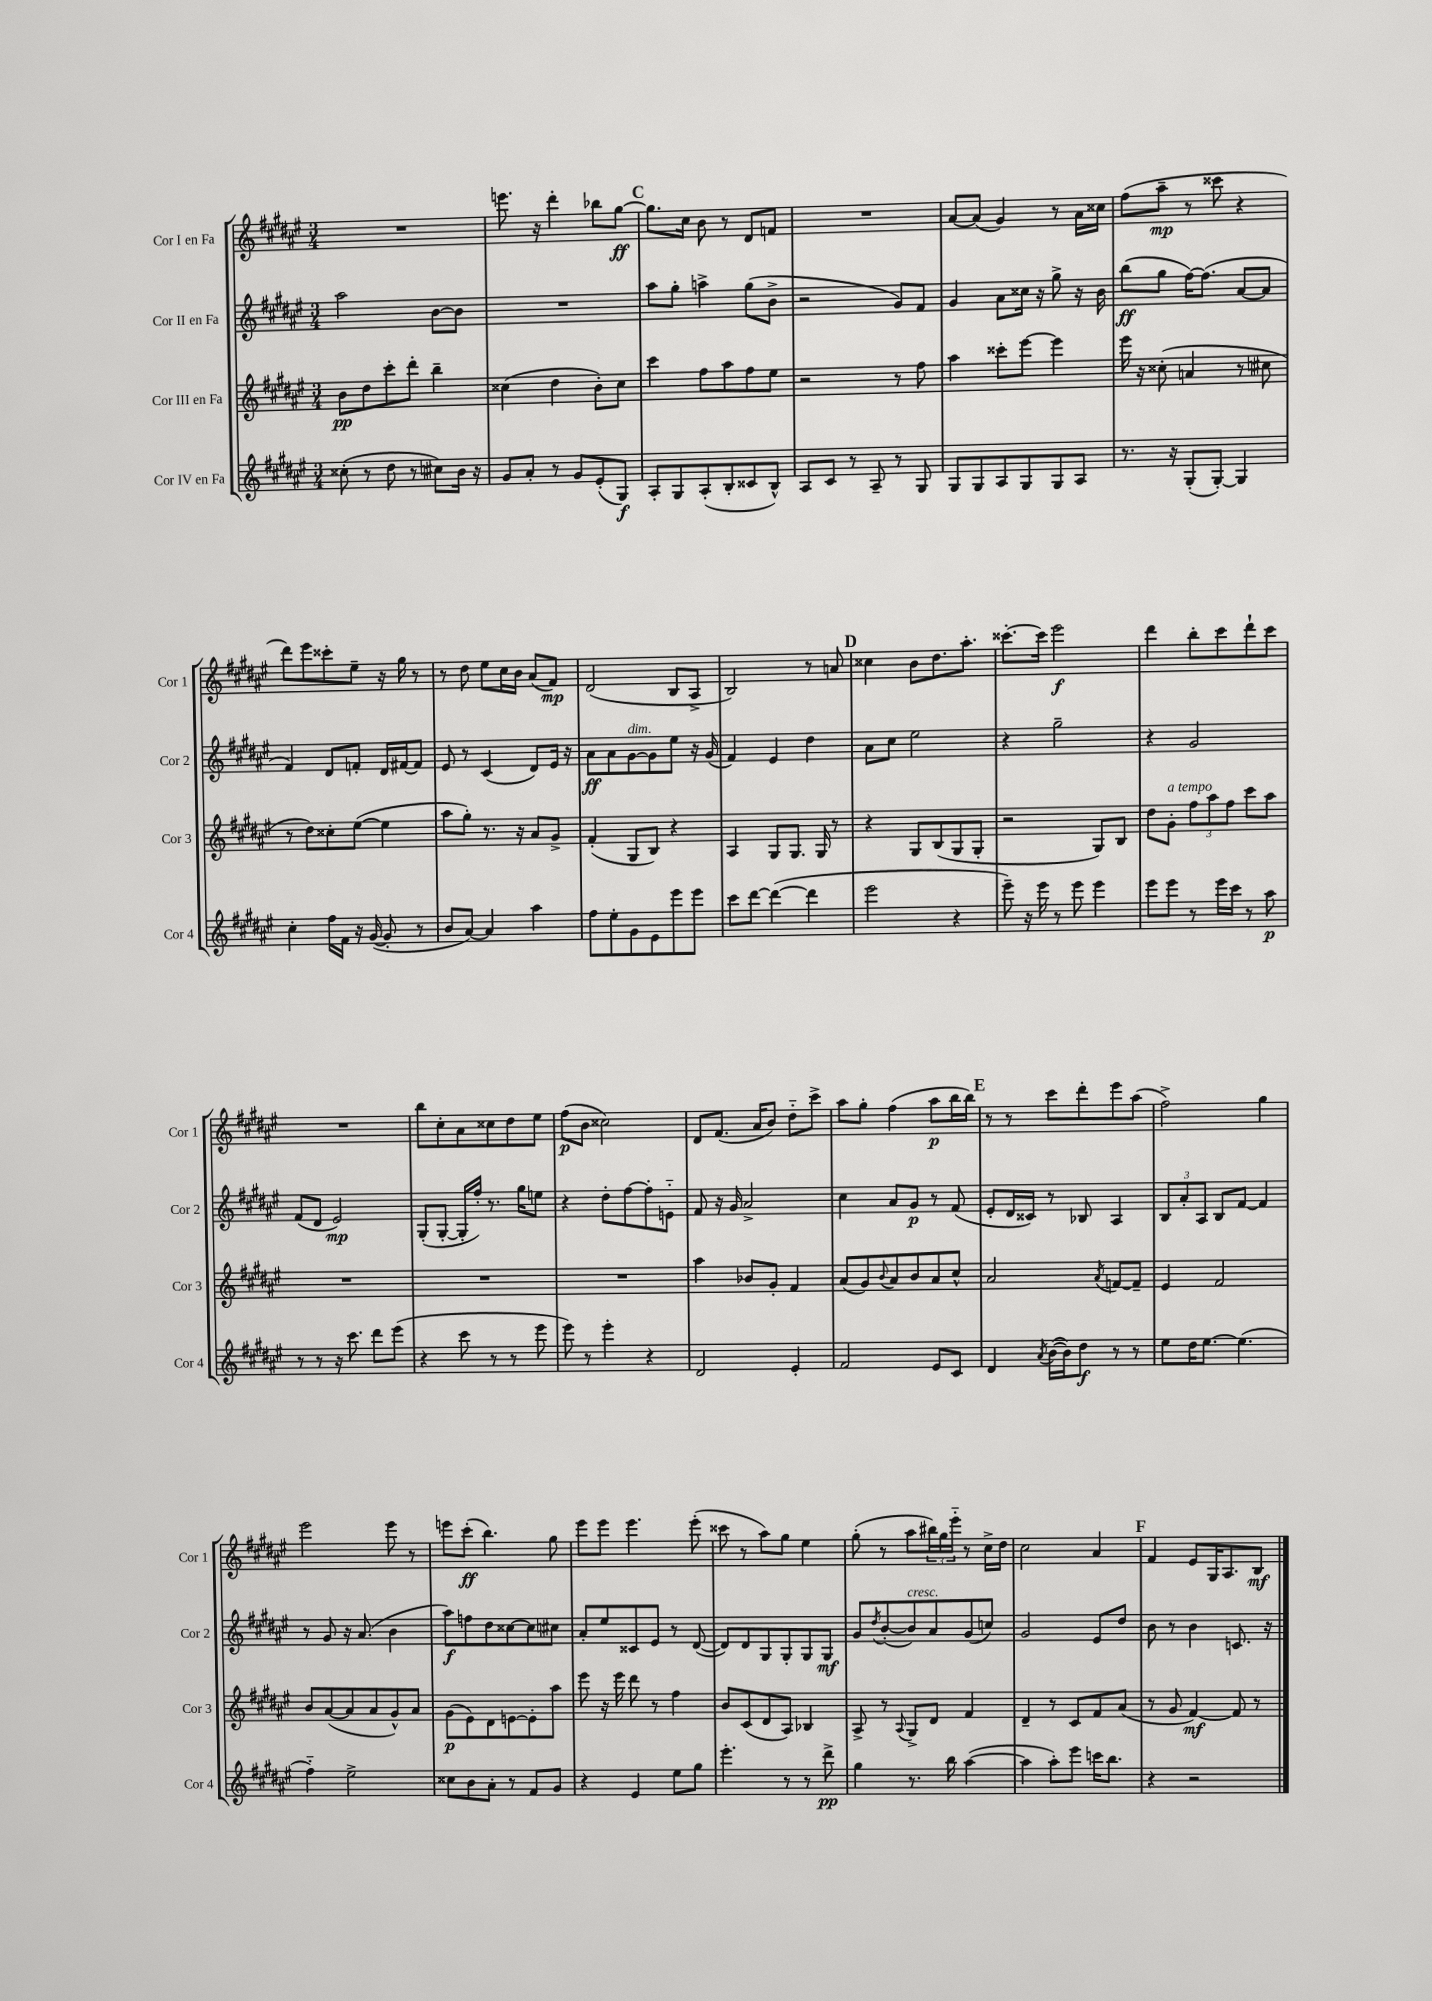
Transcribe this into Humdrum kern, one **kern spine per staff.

**kern	**kern	**kern	**kern
*staff4	*staff3	*staff2	*staff1
*clefG2	*clefG2	*clefG2	*clefG2
*k[f#c#g#d#a#e#]	*k[f#c#g#d#a#e#]	*k[f#c#g#d#a#e#]	*k[f#c#g#d#a#e#]
*M3/4	*M3/4	*M3/4	*M3/4
(8cc##'	8b	2aa#	2.r
8r	8dd#	.	.
8dd#	8ccc#'	.	.
8r	8ddd#'	.	.
8cc#)	4bb~	[8b	.
16b	.	8b]	.
16r	.	.	.
=	=	=	=
8g#	(4cc##	2.r	8.eee
8a#'	.	.	.
.	.	.	16r
8r	4dd#	.	4ddd#'
8g#	.	.	.
(8e#'	8b')	.	8bb-
8G#)	8cc##	.	[8gg#
=	=	=	=
8A#'	4ccc#	8aa#	8.gg#]
8G#	.	8gg#'	.
.	.	.	16cc#
(8A#'	8ff#	4aa^	8b
8B'	8aa#	.	8r
8c##	8ff#	(8gg#	8d#
8B^^)	8ee#	8b^	8f
=	=	=	=
8A#	2r	2r	2.r
8c#	.	.	.
8r	.	.	.
8A#~	.	.	.
8r	8r	8g#)	.
8G#	8ff#	8f#	.
=	=	=	=
8G#	4aa#	4g#	[8a#
8G#	.	.	(8a#]
8A#	8ccc##'	8a#	4g#)
8G#	[8eee#	16cc##	.
.	.	16r	.
8G#	4eee#]	8gg#^	8r
8A#	.	16r	16a#
.	.	16b	16cc##
=	=	=	=
8.r	16eee#	(8bb	(8ff#
.	16r	.	.
.	(8cc##'	8gg#	8aa#~
16r	.	.	.
(8G#'	4a	[16ff#)	8r
.	.	(8.ff#]	.
[8G#')	.	.	8ccc##
4G#]	8r	[8a#	4r
.	8cc#	8a#]	.
=	=	=	=
4cc#'	8r	4f#)	8ddd#)
.	8dd#)	.	8eee#
16ff#	8cc##'	8d#	8ccc##'
16f#	.	.	.
16r	([8ee#	8f'	8ee#~
([16g#	.	.	.
8g#']	4ee#]	16d#	16r
.	.	[16f#	16gg#
8r	.	8f#]	8r
=	=	=	=
8b	8aa#	8e#	8r
[8a#)	8gg#')	8r	8dd#
4a#]	8.r	(4c#	8ee#
.	.	.	16cc#
.	16r	.	16b
4aa#	8a#	8d#)	(8a#
.	8g#^	16e#	8f#)
.	.	16r	.
=	=	=	=
8ff#	(4f#'	8a#	(2d#
8ee#'	.	8a#	.
8g#	8G#	[8g#	.
8e#	8B)	8g#]	.
8eee#	4r	8ee#	8B
8eee#	.	16r	8A#^
.	.	(16g#	.
=	=	=	=
8ccc#	4A#	4f#)	2B)
[8ddd#	.	.	.
(4ddd#_	8G#	4e#	.
.	8.G#	.	.
4ddd#]	.	4dd#	8r
.	16G#	.	.
.	8r	.	8a
=	=	=	=
2eee#	4r	8a#	4cc##
.	.	8cc#	.
.	8G#	2ee#	8b
.	(8B	.	8.dd#
4r	8G#	.	.
.	.	.	8.aa#'
.	8G#'	.	.
=	=	=	=
8eee#~)	2r	4r	[8.ccc##'
16r	.	.	.
16eee#	.	.	16ccc##]
8r	.	2gg#~	2eee#
8eee#	.	.	.
4eee#	8G#)	.	.
.	8B	.	.
=	=	=	=
8eee#	8dd#	4r	4ddd#
8eee#	8g#'	.	.
8r	12ff#	2g#	8bb'
.	12aa#	.	.
16eee#	.	.	8ccc#
.	12ff#	.	.
16ccc#	.	.	.
8r	8ccc#	.	8ddd#`
8aa#	8aa#	.	8ccc#
=	=	=	=
8r	2.r	(8f#	2.r
8r	.	8d#	.
16r	.	2e#)	.
8.ccc#	.	.	.
8ddd#	.	.	.
(8eee#	.	.	.
=	=	=	=
4r	2.r	(8G#'	8bb
.	.	[8G#'	8cc#'
8ccc#	.	16G#']	8a#
.	.	16ff#')	.
8r	.	8.r	8cc##
8r	.	.	8dd#
.	.	16gg#	.
8eee#	.	8ee	8ee#
=	=	=	=
8eee#)	2.r	4r	(8ff#
8r	.	.	8b
4eee#'	.	8dd#'	2cc##)
.	.	[8ff#	.
4r	.	8ff#']	.
.	.	8e'~	.
=	=	=	=
2d#	4aa#	8f#	8d#
.	.	16r	(8.f#
.	.	16g#	.
.	8b-	2a#^	.
.	.	.	16a#
.	8g#'	.	8b)
4e#'	4f#	.	8dd#'~
.	.	.	8ccc#^
=	=	=	=
2f#	(8a#	4cc#	8aa#
.	8g#)	.	8gg#'
.	8qqb	.	.
.	8a#	8a#	(4ff#
.	8b	8g#	.
8e#	8a#	8r	8aa#
8c#	8cc#^^	(8f#	16bb
.	.	.	16bb)
=	=	=	=
4d#	2a#	8e#'	8r
.	.	16d#	8r
.	.	16c##)	.
8qa#	.	.	.
([16b	.	8r	8ccc#
16b])	.	.	.
8dd#	.	8B-	8ddd#'
.	8qa#	.	.
8r	[8f	4A#	8eee#
8r	8f~]	.	(8aa#
=	=	=	=
8ee#	4e#	12B	2ff#^)
.	.	12a#'	.
16dd#	.	.	.
.	.	12A#	.
[8.ee#	.	.	.
.	2f#	8B	.
(4.ee#]	.	[8f#	.
.	.	4f#]	4gg#
=	=	=	=
4ff#'~)	8b	8r	2eee#
.	([8a#	8g#	.
2ee#^	8a#]	16r	.
.	.	(8.a#	.
.	8a#	.	.
.	8g#^^)	4b	8eee#
.	8a#	.	8r
=	=	=	=
8cc##	(8g#	8aa#)	8eee
8b	8e#)	8ff	(8ccc#'
8a#'	8d#	8dd#	4.bb)
8r	[8e	[8cc##	.
8f#	8e']	8cc##]	.
8g#	8aa#	8cc#	8gg#
=	=	=	=
4r	8eee#	8a#'	8eee#
.	16r	8ee#	8eee#
.	16eee#	.	.
4e#	8ddd#	8c##	4.eee#
.	8r	8e#	.
8ee#	4ff#	8r	.
8gg#	.	([8d#	(8eee#'
=	=	=	=
4.eee#'	8b	8d#])	8ccc##
.	(8c#	8d#	8r
.	8d#	8G#	8aa#)
8r	8A#)	8G#'	8gg#
8r	4B-	8G#	4ee#
8ddd#^	.	8G#	.
=	=	=	=
4gg#	8A#^	8g#	(8gg#'
.	.	8qdd#	.
.	8r	([8b'	8r
.	8qqA#	.	.
8.r	8G#^	8b])	8aa#
.	8d#	8a#	24bb#)
.	.	.	24gg#
16bb	.	.	.
.	.	.	24eee#'~
([4aa#	4f#	(8g#	8r
.	.	8cc)	16cc#^
.	.	.	16dd#
=	=	=	=
4aa#]	4d#~	2g#	2cc#
8aa#')	8r	.	.
8eee#	8c#	.	.
16ccc	8f#	8e#	4a#
8.bb	.	.	.
.	(8a#	8dd#	.
=	=	=	=
4r	8r	8b	4f#
.	8g#	8r	.
2r	[4f#)	4b	8e#
.	.	.	16G#
.	.	.	8.A#
.	8f#]	8.c	.
.	8r	.	8B
.	.	16r	.
==	==	==	==
*-	*-	*-	*-
